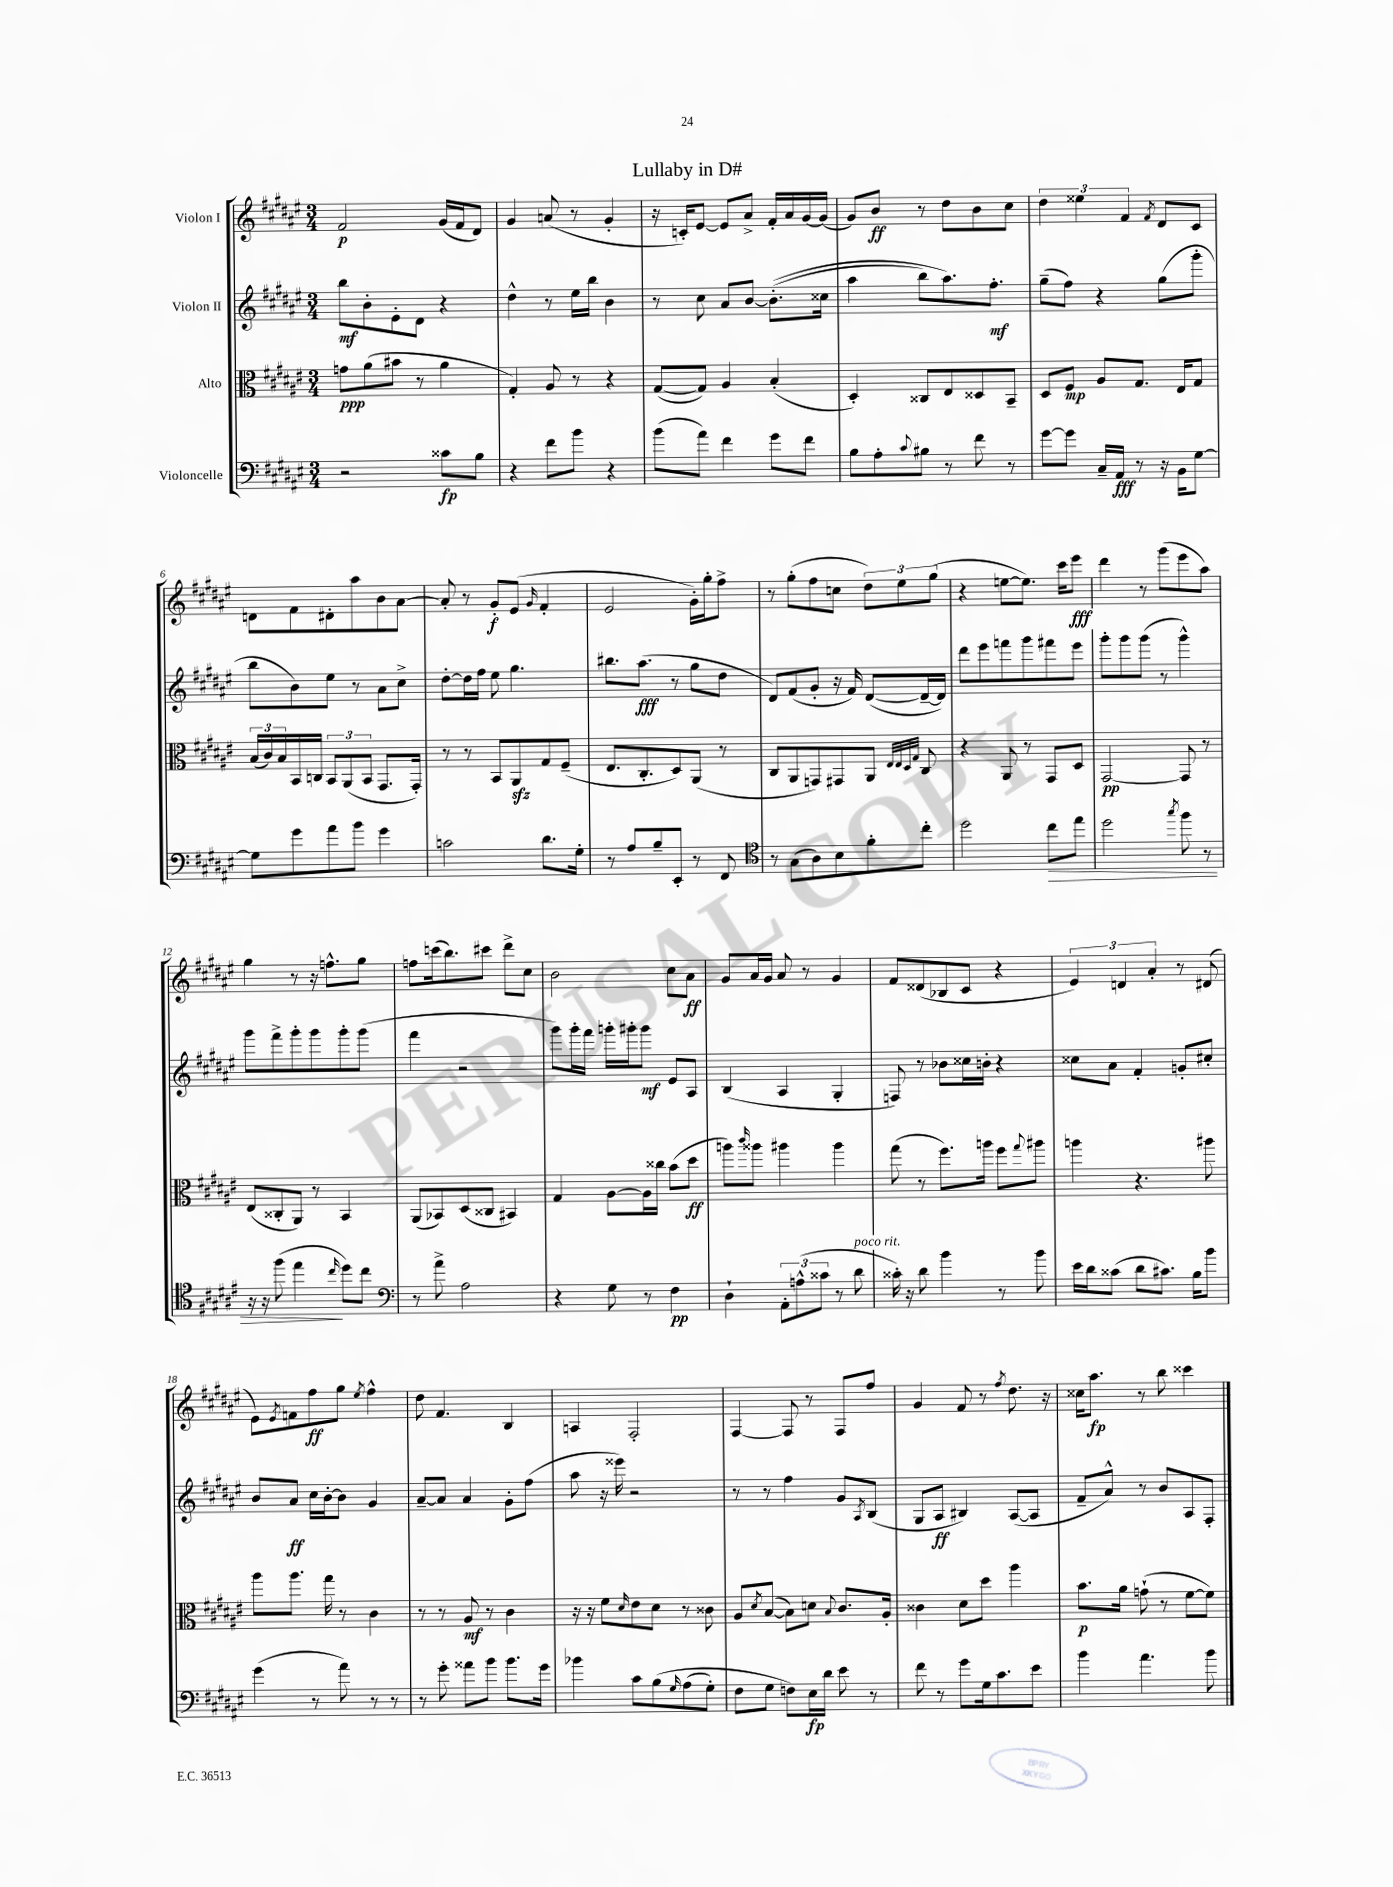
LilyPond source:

\header { title = "Lullaby in D#" }
<<
\new StaffGroup <<
\new Staff = "s0" \with { instrumentName = "Violon I" } {
    \clef treble \key fis \major \numericTimeSignature \time 3/4
    fis'2\p gis'16( fis'16 dis'8) |
    gis'4 a'8( r8 gis'4-. |
    r16 c'16-.) eis'8~ eis'8 ais'8-> fis'16-. ais'16 gis'16~ gis'16( |
    gis'8) b'8\ff r8 dis''8 b'8 cis''8 |
    \tuplet 3/2 { dis''4 eisis''4 fis'4 } \acciaccatura { fis'8 } dis'8 cis'8 |
    d'8 fis'8 dis'8-. ais''8 b'8 ais'8~ |
    ais'8-. r8 gis'8-.\f eis'8( \grace { gis'16 } fis'4-. |
    eis'2 gis'16-.) gis''16-. fis''8-> |
    r8 gis''8-.( fis''8 c''8 \tuplet 3/2 { dis''8) eis''8 gis''8( } |
    r4 e''8~ e''8.) cis'''16 eis'''8\fff |
    dis'''4 r8 gis'''8( eis'''8 ais''8) |
    gis''4 r8 r16 f''8.-^ gis''8 |
    f''8 c'''16( b''8.) cis'''8 dis'''8-> cis''8 |
    b'2 cis''8 ais'8\ff |
    gis'8 ais'16 gis'16 ais'8 r8 gis'4 |
    fis'8 disis'8( bes8 cis'8 r4 |
    \tuplet 3/2 { eis'4) d'4 ais'4-. } r8 dis'8( |
    eis'8) \acciaccatura { eis'8 } f'8 fis''8\ff gis''8 \acciaccatura { eis''8 } fis''4-^ |
    dis''8 fis'4. b4 |
    a4 fis2-. |
    fis4~ fis8 r8 fis8 fis''8 |
    gis'4 fis'8 r8 \acciaccatura { fis''8 } dis''8. r16 |
    cisis''16 ais''8.\fp r8 b''8 cisis'''4 \bar "|." |
}
\new Staff = "s1" \with { instrumentName = "Violon II" } {
    \clef treble \key fis \major \numericTimeSignature \time 3/4
    b''8\mf b'8-. eis'8-. dis'8 r4 |
    dis''4-^ r8 eis''16 b''16 b'4 |
    r8 cis''8 ais'8 b'8~ b'8.-.(\( cisis''16 |
    ais''4 b''8) ais''8.\) fis''8.-.\mf |
    gis''8--( fis''8) r4 gis''8( gis'''8-. |
    b''8 b'8) eis''8 r8 ais'8 cis''8-> |
    dis''8~-. dis''16 fis''16 eis''8 gis''4. |
    bis''8. ais''8.\fff( r8 gis''8 dis''8 |
    dis'8) fis'8( gis'8-. r16 fis'16) dis'8~( dis'16~-- dis'16) |
    dis'''8 eis'''8 f'''8 gis'''8 fis'''8 eis'''8 |
    gis'''8-. gis'''8 gis'''8( r8 gis'''4-^) |
    gis'''8 fis'''8-> gis'''8-. gis'''8 gis'''8-. gis'''8( |
    fis'''4 r2 |
    gis'''8) gis'''16-. fis'''16 g'''16-. gis'''16-. gis'''8\mf eis'8 ais8 |
    b4( ais4 gis4-. |
    f8) r8 bes'8 cisis''16 b'16-. r4 |
    cisis''8 ais'8 fis'4-. g'8-. cis''8-. |
    b'8 ais'8\ff cis''16 b'16~-. b'8 gis'4 |
    ais'8~-- ais'8 ais'4 gis'8-. fis''8( |
    ais''8 r16 eisis'''16) r2 |
    r8 r8 fis''4 gis'8 \acciaccatura { ais8 } b8( |
    gis8 ais8\ff bis4) ais8~( ais8 |
    fis'8-- ais'8-^) r8 b'8 ais8 fis8-. \bar "|." |
}
\new Staff = "s2" \with { instrumentName = "Alto" } {
    \clef alto \key fis \major \numericTimeSignature \time 3/4
    g'8\ppp ais'8( bis'8 r8 ais'4 |
    gis4-.) ais8 r8 r4 |
    gis8~( gis8) ais4 b4-.( |
    dis4-.) cisis8 eis8 disis8 b,8-- |
    dis8 fis8\mp ais8 gis8. eis16 gis8 |
    \tuplet 3/2 { b16( cis'16) b16 } b,16 c16 \tuplet 3/2 { b,8 ais,8( b,8 } gis,8. gis,16-.) |
    r8 r8 b,8 ais,8\sfz gis8 fis8--( |
    eis8. cis8.-. dis8) ais,8( r8 |
    cis8 ais,8 g,8) gis,8 ais,8 \grace { eis32 eis32 dis32 gis32 } cis8 |
    r4 ais,8 r8 gis,8 dis8 |
    gis,2~\pp gis,8 r8 |
    eis8( cisis8-. ais,8) r8 b,4 |
    ais,8( bes,8) dis8( cisis8 bis,4) |
    gis4 ais8~ ais16 cisis''16 b'8( dis''8\ff |
    a''8) \grace { cis'''16 } aisis''8 ais''4 ais''4 |
    gis''8( r8 fis''8.) a''16 fis''8 \appoggiatura { gis''8 } ais''8 |
    a''4 r4. ais''8 |
    ais''8 ais''8. gis''16 r8 cis'4 |
    r8 r8 ais8\mf r8 cis'4 |
    r16 r16 fis'8 \grace { dis'16 } eis'8 dis'8 r8 cisis'8 |
    ais8 \acciaccatura { dis'8 } b8~( b8) d'8 \appoggiatura { b8 } cis'8. ais16-. |
    cisis'4 dis'8 dis''8 ais''4 |
    b'8.\p ais'16 g'8-!( r8 fis'8~ fis'8) \bar "|." |
}
\new Staff = "s3" \with { instrumentName = "Violoncelle" } {
    \clef bass \key fis \major \numericTimeSignature \time 3/4
    r2 cisis'8\fp b8 |
    r4 fis'8 b'8 r4 |
    b'8( ais'8) fis'4 gis'8 fis'8 |
    b8 ais8-. \appoggiatura { cis'8 } bis8 r8 fis'8 r8 |
    gis'8~ gis'8 cis16-- ais,16\fff r8 r16 b,16 gis8~ |
    gis8 gis'8 ais'8 b'8 gis'4 |
    c'2 dis'8. gis16-. |
    r8 ais8 b8-- eis,8-. r8 fis,8 |
    \clef tenor r8 gis8( ais8) b8 fis'8-. cis''8-. |
    dis''2 cis''8\> eis''8 |
    dis''2 \acciaccatura { gis''8 } fis''8 r8 |
    r16 r16 fis''8( eis''4\! \grace { cis''16 } dis''8) cis''8 |
    \clef bass r8 ais'8-> ais2 |
    r4 gis8 r8 fis4\pp |
    dis4-! \tuplet 3/2 { ais,8-. a8-^( cisis'8 } r8 dis'8^\markup { \italic "poco rit." } |
    cisis'16-.) r16 dis'8 b'4 r8 b'8 |
    eis'16 dis'16 cisis'8( dis'8 cis'8.) b16 b'8 |
    gis'4( r8 ais'8) r8 r8 |
    r8 gis'8-. aisis'8 b'8 b'8. gis'16 |
    bes'4 cis'8 b8\( \grace { gis16 } ais8( gis8-.) |
    fis8 gis8 f8\) eis16\fp dis'16 eis'8 r8 |
    fis'8 r8 gis'8 gis16 cis'8. eis'8 |
    b'4 ais'4. b'8 \bar "|." |
}
>>
>>
